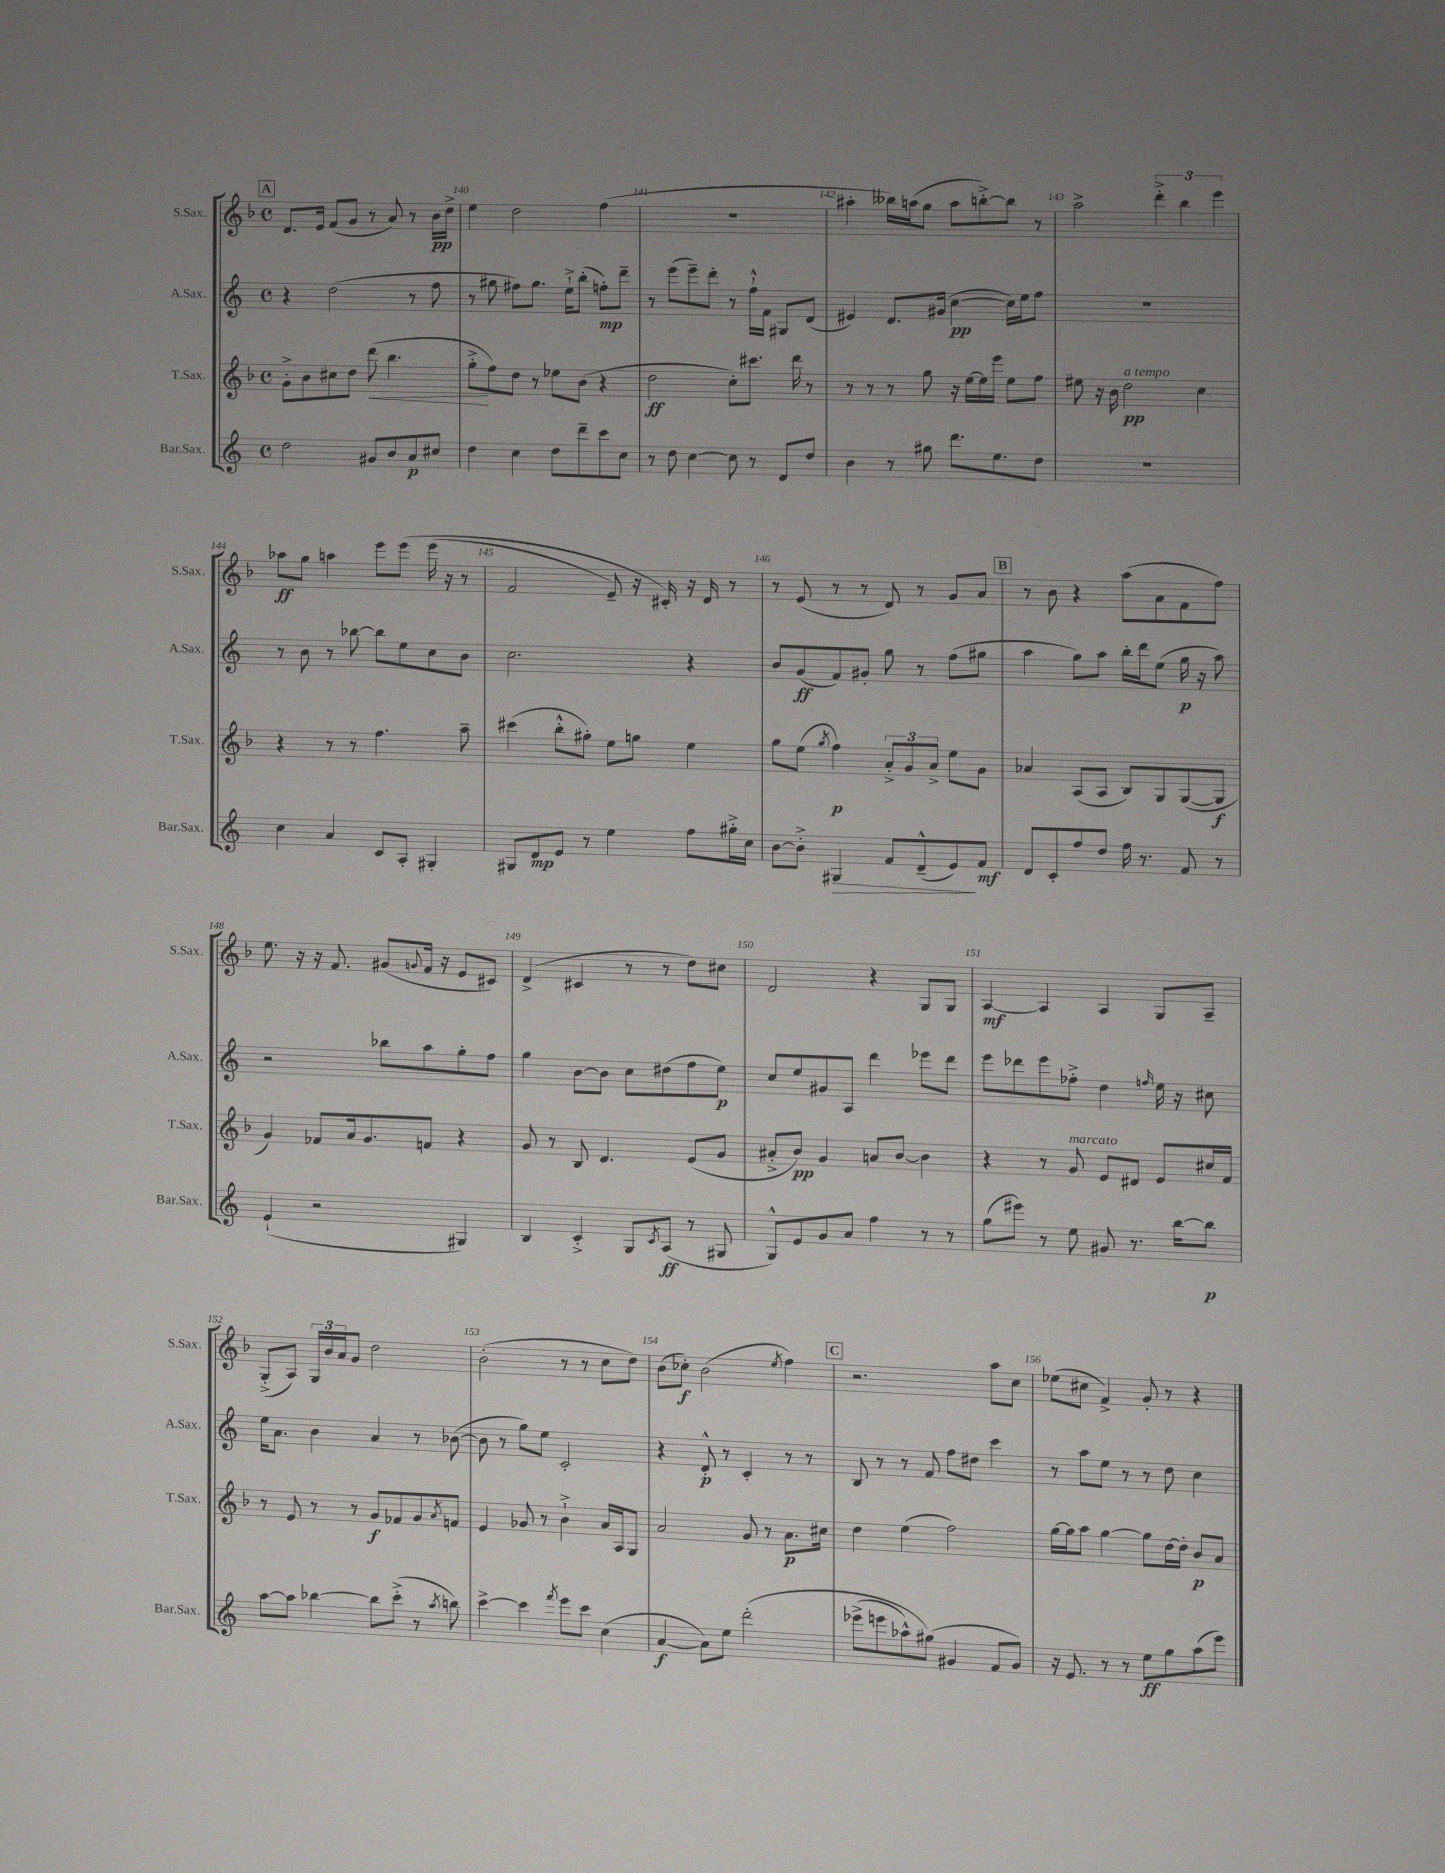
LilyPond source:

<<
\new StaffGroup <<
\new Staff = "s0" \with { instrumentName = "S.Sax." shortInstrumentName = "S.Sax." } {
    \clef treble \key f \major \defaultTimeSignature \time 4/4
    \mark \markup { \box "A" } d'8. e'16 f'8( g'8 r8 a'8) r8 bes'16\pp d''16-> |
    e''4 d''2 f''4( |
    R1 |
    ais''4-. beses''16) a''16( g''8 a''8 b''8~-.->) b''8 r8 |
    a''2-> \tuplet 3/2 { d'''4-.-> bes''4 e'''4 } |
    aes''8\ff g''8 a''4 e'''8 e'''8\( e'''16( r16 r8 |
    f'2 e'8--) r16 cis'16-.\) r16 d'16 r8 |
    r8 e'8( r8 r8 d'8) r8 g'8 a'8 |
    \mark \markup { \box "B" } r8 bes'8 r4 a''8( a'8 f'8 f''8) |
    e''8. r16 r16 f'8. gis'8( \appoggiatura { g'8 } f'16 r16 e'8 cis'8) |
    d'4->( cis'4 r8 r8 d''8) cis''8 |
    d'2 r4 g8 g8 |
    a4~\mf a4 a4 g8 a8-- |
    g8-.->( a8) \tuplet 3/2 { g16 bes'16 a'16 } g'8 d''2 |
    bes'2-.( r8 r8 c''8 d''8) |
    bes'8( ces''8-.\f) bes'2( \acciaccatura { e''8 } f''4) |
    \mark \markup { \box "C" } r2. a''8 c''8 |
    ees''8( cis''8 f'4->) g'8-. r8 r4 \bar "|." |
}
\new Staff = "s1" \with { instrumentName = "A.Sax." shortInstrumentName = "A.Sax." } {
    \clef treble \key c \major \defaultTimeSignature \time 4/4
    \mark \markup { \box "A" } r4 d''2( r8 f''8 |
    r8 gis''8 fis''8) gis''8. e''16-!-> b''8-.( f''8-.\mp) d'''8-- |
    r8 e'''8( e'''8--) d'''8-. r8 f''16-!-^ f'16 gis8 d'8( |
    eis'4) d'8. gis'16( c''4~\pp c''16) e''16 f''8 |
    R1 |
    r8 b'8 r8 bes''8~ bes''8 e''8 c''8 b'8 |
    c''2. r4 |
    b'8 g'8\ff( f'8) gis'8-. g''8 r8 f''8( gis''8 |
    \mark \markup { \box "B" } a''4 g''8) a''8 b''16-. d'''16 e''8( g''16\p r16 a''8) |
    r2 bes''8 a''8 g''8-. f''8 |
    g''4 b'8~ b'8 c''8 dis''8( f''8 e''8\p) |
    c''8 e''8 gis'8 a8 d'''4 ees'''8 d'''8 |
    e'''8 des'''8 e'''8 fes''8-.-> d''4 \grace { f''16 } e''16 r16 cis''8 |
    e''16 a'8. b'4 a'4 r8 bes'8~( |
    bes'8 r8 g''8) e''8 c'2-. |
    r4 d'8-.-^\p r8 c'4-. r8 r8 |
    \mark \markup { \box "C" } b8 r8 r8 f'8 f''8 dis''8 c'''4 |
    r8 a''8 e''8 r8 r8 d''8 c''4 \bar "|." |
}
\new Staff = "s2" \with { instrumentName = "T.Sax." shortInstrumentName = "T.Sax." } {
    \clef treble \key f \major \defaultTimeSignature \time 4/4
    \mark \markup { \box "A" } g'8-.-> bes'8 cis''8 d''8 d'''8\<( bes''4. |
    g''8-.->\! f''8) d''8 r8 ees''8 bes'8( r4 |
    d''2\ff c''8-.) cis'''8. d'''16 r8 |
    r8 r8 r8 g''8 r16 e''16~ e''16 e'''16 e''8 f''8 |
    eis''8 r16 bes'16 d''2\pp^\markup { \italic "a tempo" } c''4 |
    r4 r8 r8 f''4. a''8-- |
    cis'''4( bes''8-.-^ gis''8-.) e''8 g''8 e''4 |
    g''8 e''8( \acciaccatura { g''8 } f''4\p) \tuplet 3/2 { a'8-.-> g'8 a'8-> } e''8 g'8 |
    \mark \markup { \box "B" } aes'4 a8( a8 bes8) g8 g8~( g8\f |
    g'4) fes'8 a'16 g'8. f'8 r4 |
    g'8 r8 bes8 d'4. e'8( g'8 |
    ais'8-.-> bes'8\pp) g'4 a'8 bes'8~ bes'4 |
    r4 r8 g'8^\markup { \italic "marcato" } e'8 dis'8 e'8 cis''16 f'16 |
    r8 e'8 r8 r8 g'8\f fes'8 g'8 \acciaccatura { a'8 } f'8 |
    e'4 ges'8 r8 bes'4-!-> a'16 a16 g8 |
    a'2 g'8 r8 a'8.\p cis''16 |
    \mark \markup { \box "C" } d''4 e''4( f''2) |
    g''16~ g''16 a''8 g''4~ g''8 d''16~ d''16-. bes'8\p a'8 \bar "|." |
}
\new Staff = "s3" \with { instrumentName = "Bar.Sax." shortInstrumentName = "Bar.Sax." } {
    \clef treble \key c \major \defaultTimeSignature \time 4/4
    \mark \markup { \box "A" } d''2 gis'8 b'8 a'8\p cis''8 |
    d''4 c''4 d''8 d'''8-- c'''8 c''8 |
    r8 d''8 c''4~ c''8 r8 d'8 d''8 |
    b'4 r8 gis''8 d'''8. e''8. d''8 |
    R1 |
    c''4 a'4 c'8 a8-. gis4-. |
    gis8 d'8\mp e'8 r8 e''4 f''8 gis''16-.-> c''16 |
    b'8~ b'8-.-> gis4\> f'8 d'8---^( e'8\!) f'8\mf |
    \mark \markup { \box "B" } d'8 c'8-. f''8 d''8 f''16 r8. f'8 r8 |
    e'4-!( r2 gis4) |
    b4 c'4-.-> g8 \acciaccatura { c'8 } a8\ff( r8 gis8 |
    g8-^) e'8 g'8 a'8 f''4 r8 r8 |
    g''8( eis'''8) r8 e''8 gis'8 r8. b''16~ b''8\p |
    a''8~ a''8 bes''4~ bes''8 c'''8-.->( r8 \acciaccatura { a''8 } b''8) |
    c'''4~-> c'''4 \acciaccatura { f'''8 } e'''8 c'''8 c''4( |
    a'4~\f a'8) e''8 d'''2-.\( |
    \mark \markup { \box "C" } ees'''8->( e'''8 aes''8-^) gis''8(\) gis'4 f'8 gis'8) |
    r16 e'8. r8 r8 e''8\ff g''8 a''8( e'''8) \bar "|." |
}
>>
>>
\layout { \context { \Score currentBarNumber = #139 \override BarNumber.break-visibility = ##(#f #t #t) barNumberVisibility = #all-bar-numbers-visible } }
